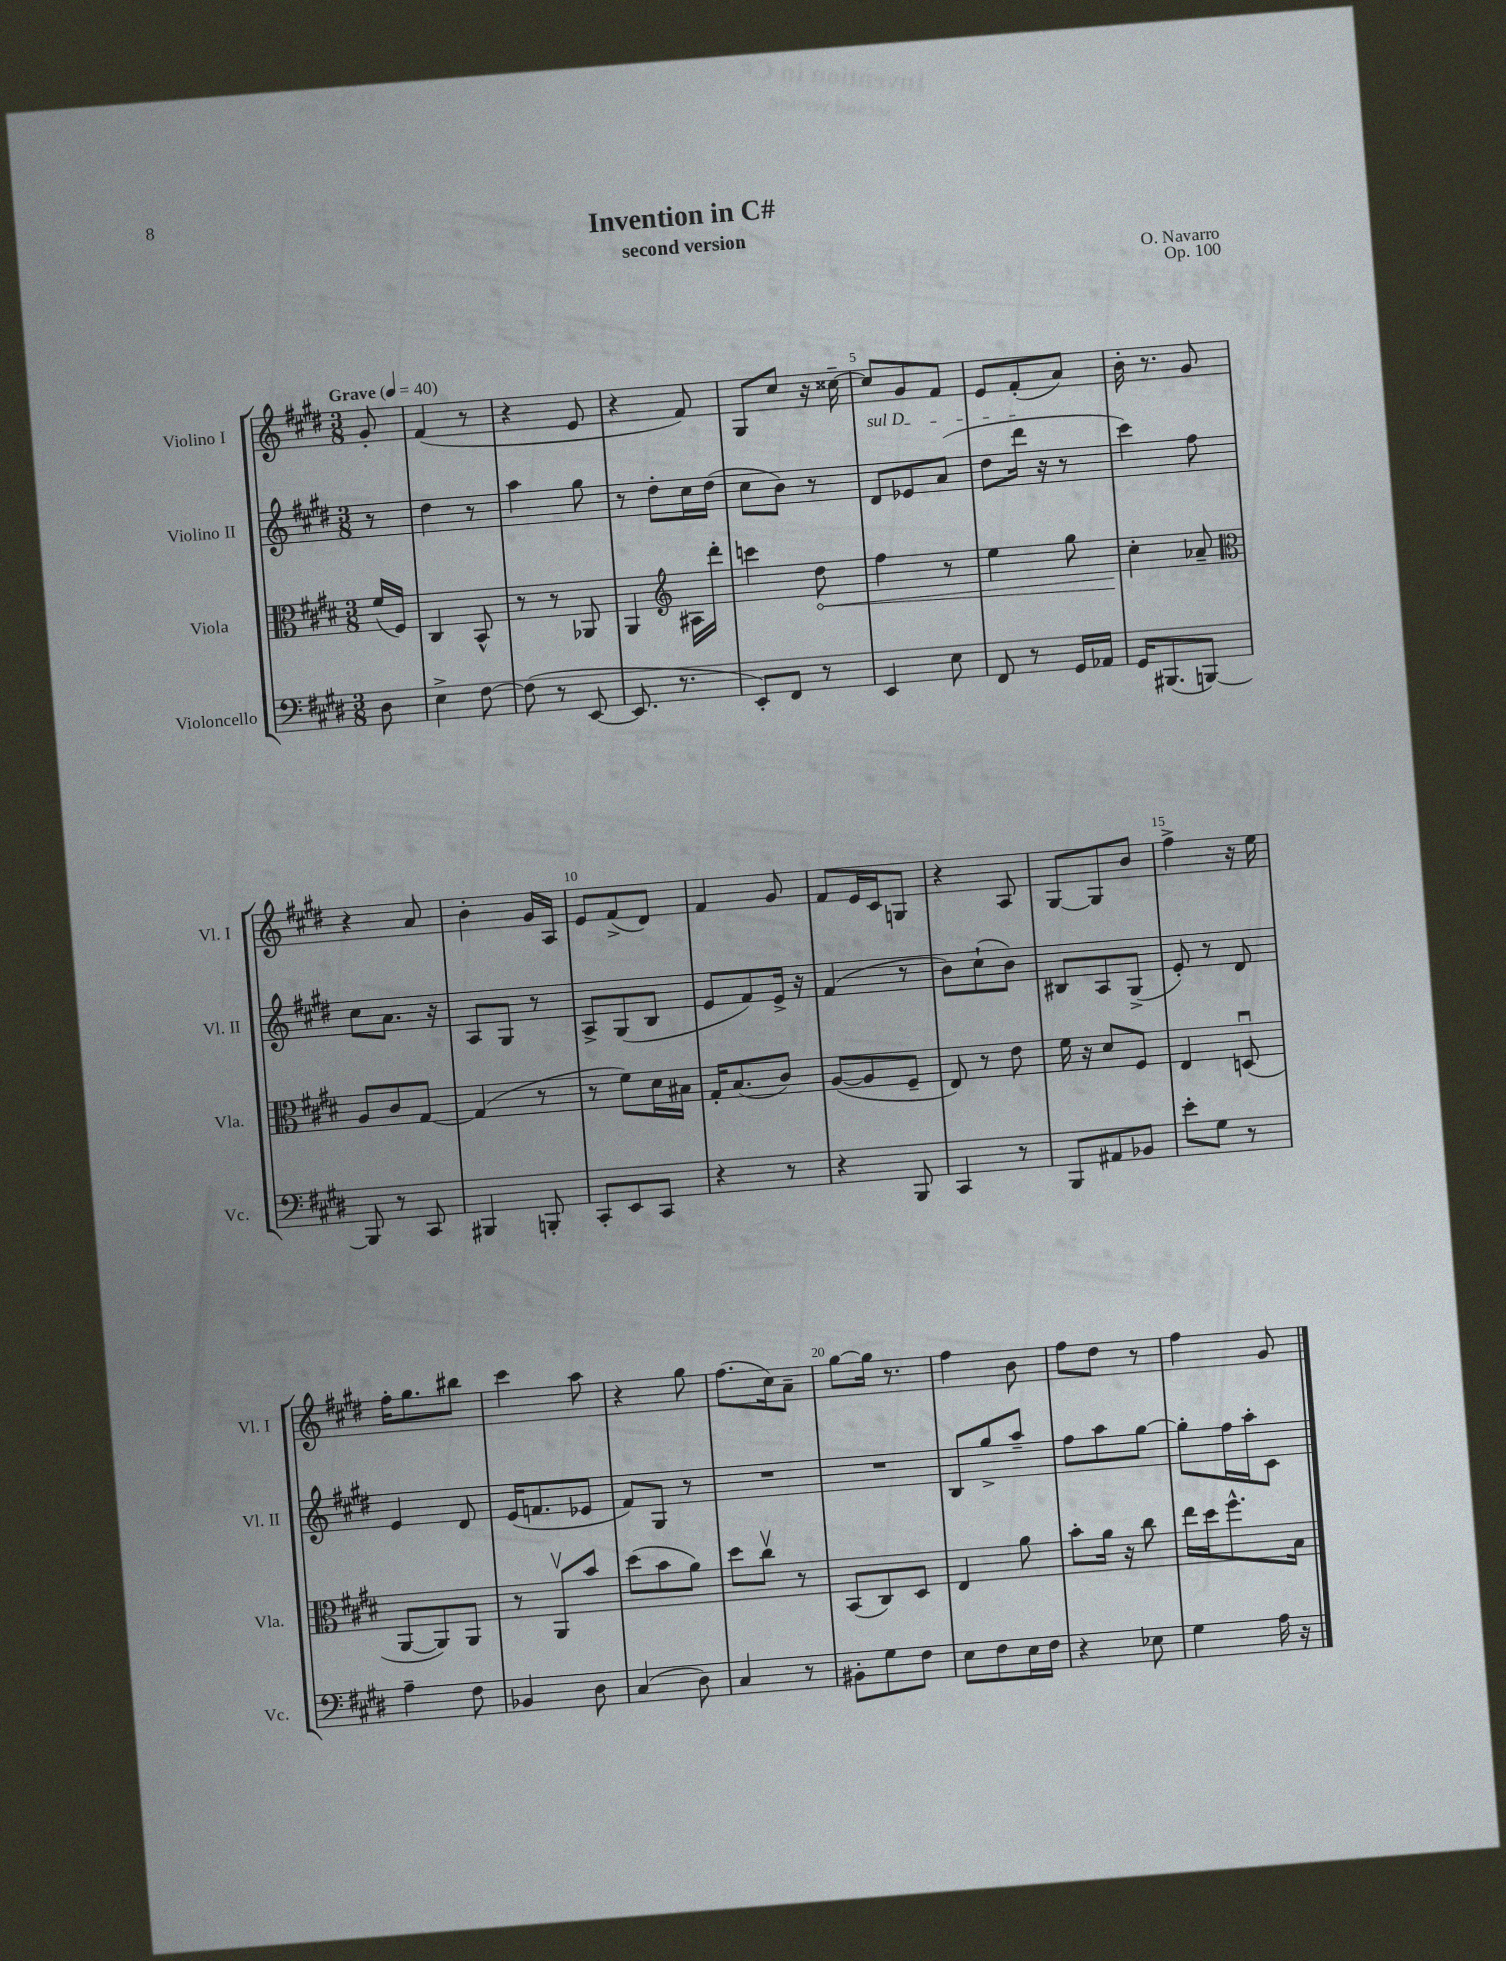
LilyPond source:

\header { title = "Invention in C#" composer = "O. Navarro" subtitle = "second version" opus = "Op. 100" }
<<
\new StaffGroup <<
\new Staff = "s0" \with { instrumentName = "Violino I" shortInstrumentName = "Vl. I" } {
    \clef treble \key e \major \numericTimeSignature \time 3/8 \partial 8 \tempo "Grave" 4 = 40
    gis'8-. |
    fis'4( r8 |
    r4 e'8 |
    r4 fis'8) |
    gis8 cis''8 r16 cisis''16~-- |
    cisis''8 gis'8 fis'8 |
    e'8 fis'8-.( a'8) |
    b'16-. r8. gis'8 |
    r4 a'8 |
    b'4-. gis'16 a16 |
    e'8 fis'8->( dis'8) |
    fis'4 gis'8 |
    fis'8 e'16 cis'16 g8 |
    r4 a8 |
    gis8~ gis8 b'8 |
    fis''4-> r16 e''16 |
    fis''16-. gis''8. bis''8 |
    cis'''4 a''8 |
    r4 gis''8 |
    fis''8.( cis''16) a'8-- |
    gis''8~ gis''16 r8. |
    fis''4 b'8 |
    fis''8 dis''8 r8 |
    fis''4 gis'8 \bar "|." |
}
\new Staff = "s1" \with { instrumentName = "Violino II" shortInstrumentName = "Vl. II" } {
    \clef treble \key e \major \numericTimeSignature \time 3/8 \partial 8
    r8 |
    dis''4 r8 |
    a''4 gis''8 |
    r8 dis''8-. cis''16 dis''16( |
    cis''8 b'8) r8 |
    \once \override TextSpanner.bound-details.left.text = \markup { \italic "sul D" } dis'8\startTextSpan ees'8 a'8( |
    dis''8 dis'''16\stopTextSpan r16 r8 |
    cis'''4) fis''8 |
    cis''8 a'8. r16 |
    a8 gis8 r8 |
    a8-> gis8( b8 |
    e'8 fis'8) e'16-> r16 |
    fis'4( r8 |
    b'8) cis''8-!( b'8) |
    bis8 a8 gis8->( |
    e'8-.) r8 dis'8 |
    e'4 dis'8 |
    e'16( f'8. ees'8 |
    fis'8) gis8 r8 |
    R4. |
    R4. |
    b8 gis''8-> a''8-- |
    fis''8 a''8 gis''8~ |
    gis''8-. fis''16 a''16-. cis'8 \bar "|." |
}
\new Staff = "s2" \with { instrumentName = "Viola" shortInstrumentName = "Vla." } {
    \clef alto \key e \major \numericTimeSignature \time 3/8 \partial 8
    fis'16( fis16) |
    cis4 b,8-^ |
    r8 r8 aes,8 |
    a,4 \clef treble ais16 dis'''16-. |
    c'''4 \once \override Hairpin.circled-tip = ##t dis''8\< |
    fis''4 r8 |
    e''4 gis''8 |
    cis''4-.\! aes'8-- |
    \clef alto a8 cis'8 gis8~ |
    gis4( r8 |
    r8 fis'8) dis'16 bis16 |
    gis16-. b8.( cis'8) |
    a8~( a8 fis8-- |
    e8) r8 e'8 |
    fis'16 r16 dis'8 fis8 |
    e4 d8\downbow( |
    a,8~ a,8) a,8 |
    r8 a,8\upbow b'8 |
    dis''8( b'8 a'8) |
    dis''8 cis''8\upbow r8 |
    b,8( cis8) dis8 |
    e4 a'8 |
    b'8-. a'16 r16 cis''8 |
    e''16 dis''16 fis''8.-^ b16 \bar "|." |
}
\new Staff = "s3" \with { instrumentName = "Violoncello" shortInstrumentName = "Vc." } {
    \clef bass \key e \major \numericTimeSignature \time 3/8 \partial 8
    dis8 |
    e4-> fis8~ |
    fis8( r8 e,8~ |
    e,8. r8. |
    e,8-.) fis,8 r8 |
    e,4 e8 |
    fis,8 r8 gis,16 aes,16 |
    gis,16 bis,,8.( b,,8~) |
    b,,8 r8 cis,8 |
    bis,,4 b,,8-. |
    cis,8-. e,8 cis,8 |
    r4 r8 |
    r4 b,,8 |
    cis,4 r8 |
    b,,8 ais,8 bes,8 |
    e'8-. gis8 r8 |
    a4-- fis8 |
    bes,4 dis8 |
    cis4( dis8) |
    cis4 r8 |
    bis,8-. gis8 fis8 |
    e8 fis8 e16 fis16 |
    r4 ees8 |
    gis4 a16 r16 \bar "|." |
}
>>
>>
\layout { \context { \Score \override BarNumber.break-visibility = ##(#f #t #t) barNumberVisibility = #(every-nth-bar-number-visible 5) } }
